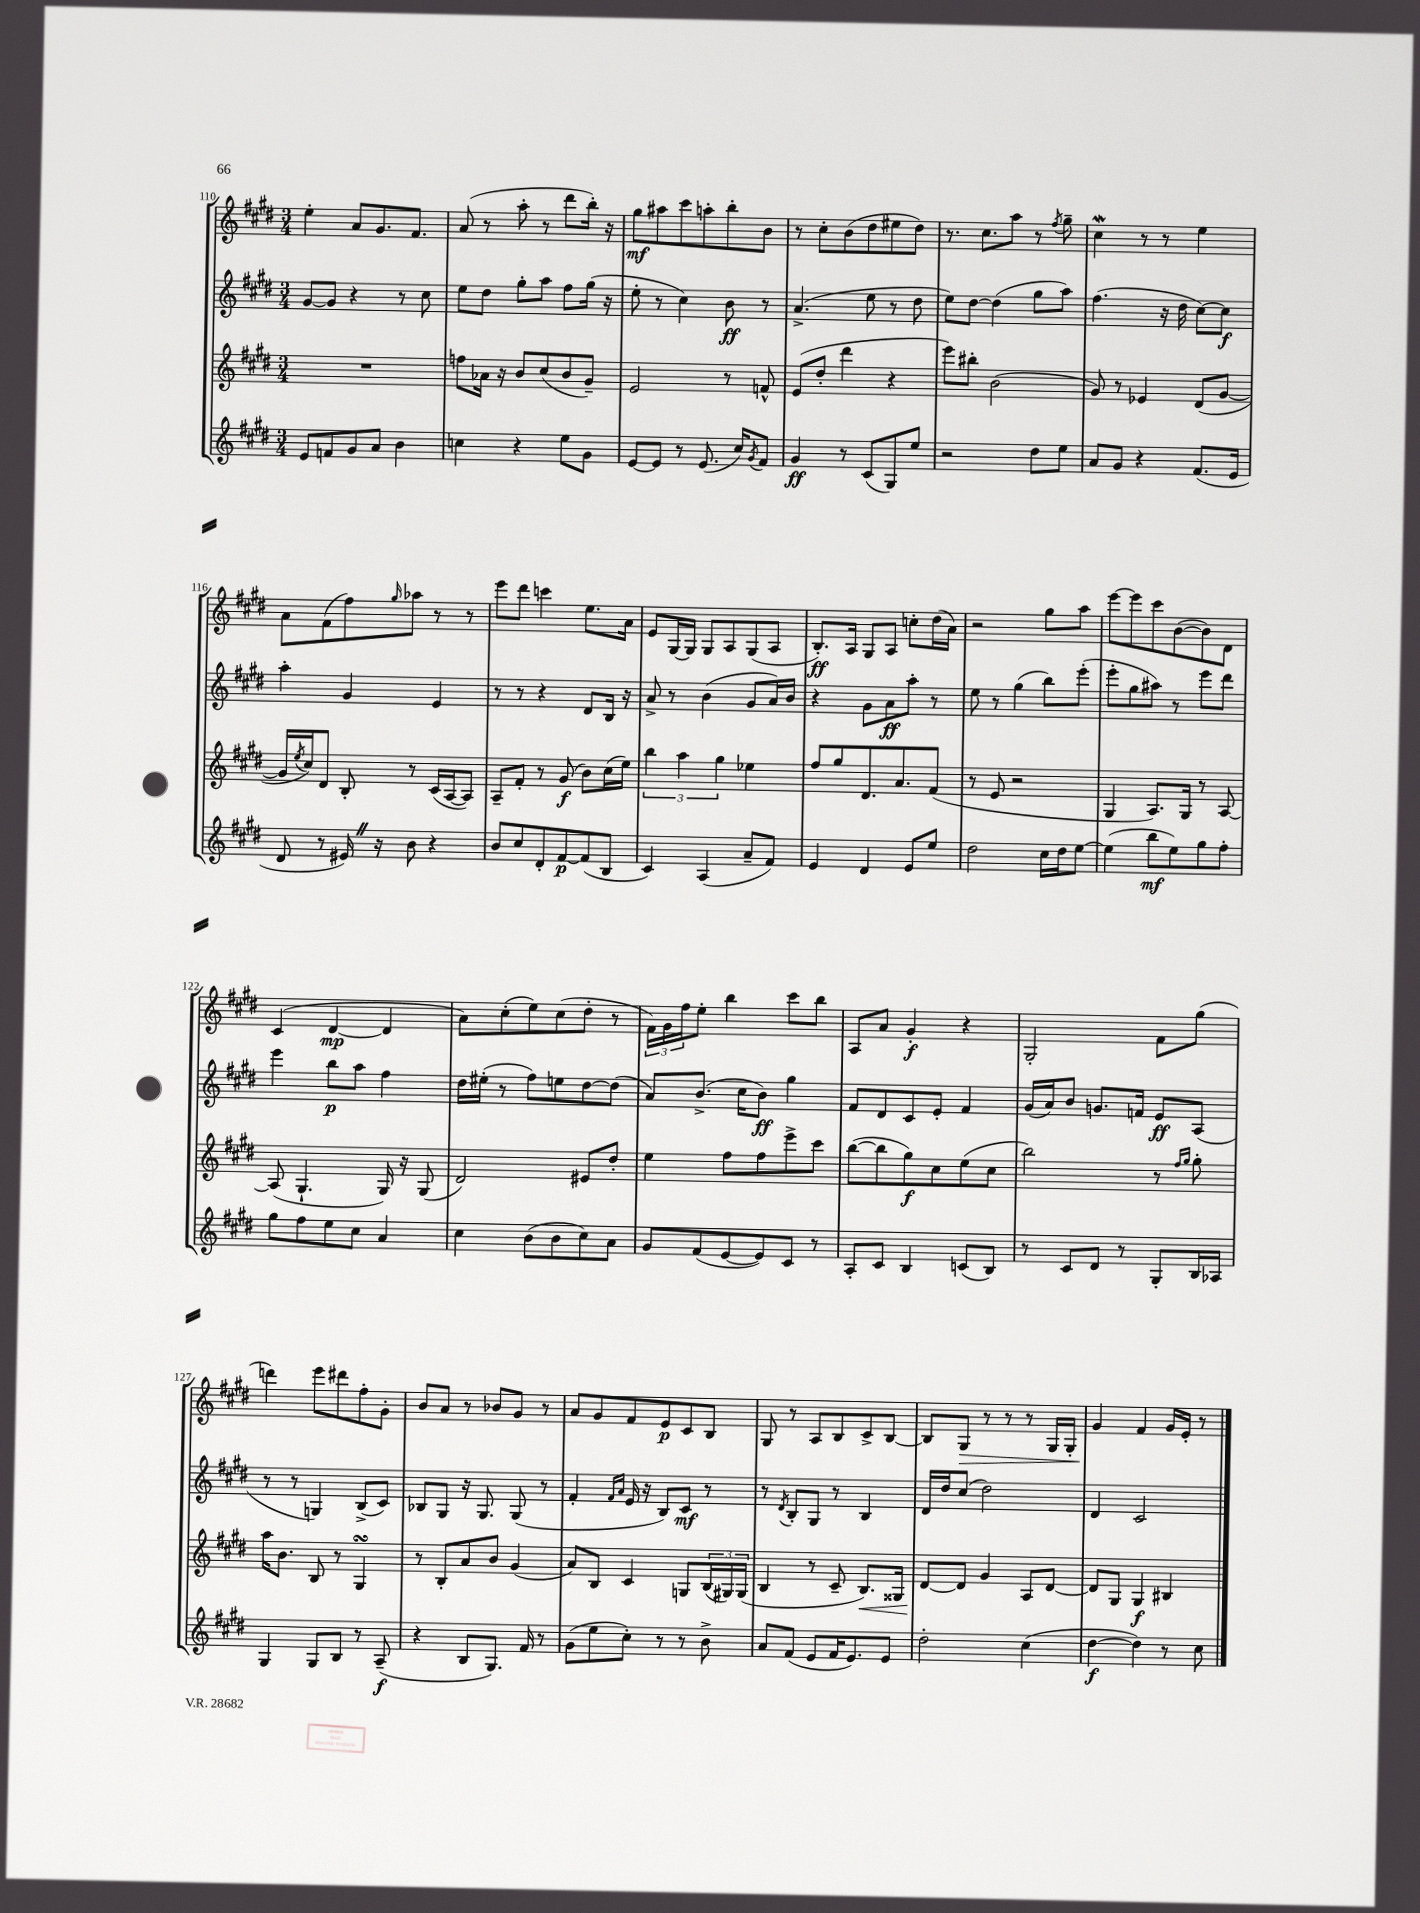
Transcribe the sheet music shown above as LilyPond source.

<<
\new StaffGroup <<
\new Staff = "s0" {
    \clef treble \key e \major \numericTimeSignature \time 3/4
    e''4-. a'8 gis'8. fis'8. |
    a'8( r8 a''8-. r8 dis'''8 b''16-.) r16 |
    gis''8\mf ais''8 cis'''8 a''8-. b''8-. b'8 |
    r8 cis''8-. b'8( dis''8 eis''8 dis''8) |
    r8. cis''8. a''8 r8 \acciaccatura { fis''8 } gis''8-- |
    cis''4\mordent r8 r8 e''4 |
    a'8 fis'8( fis''8) \grace { gis''16 } aes''8 r8 r8 |
    e'''8 dis'''8 c'''4 e''8. a'16 |
    e'8 gis16~ gis16 gis8 a8 gis8( a8 |
    b8.-.\ff) a16 gis8 a8 c''8-. dis''16( a'16) |
    r2 gis''8 a''8 |
    e'''8~ e'''8 cis'''8 b'8~( b'8) dis'8 |
    cis'4( dis'4~\mp dis'4 |
    a'8) cis''8-.( e''8) cis''8( dis''8-. r8 |
    \tuplet 3/2 { fis'16) gis'16 fis''16 } e''8-. b''4 cis'''8 b''8 |
    a8 a'8 gis'4-.\f r4 |
    gis2-. fis'8 gis''8( |
    d'''4) e'''8 dis'''8 fis''8-. gis'8-. |
    b'8 a'8 r8 bes'8 gis'8 r8 |
    a'8 gis'8 fis'8 e'8\p cis'8 b8 |
    gis8 r8 a8 b8 cis'8-> b8~ |
    b8 gis8\> r8 r8 r8 gis16 gis16-. |
    gis'4\! fis'4 gis'16 e'16-. r8 \bar "|." |
}
\new Staff = "s1" {
    \clef treble \key e \major \numericTimeSignature \time 3/4
    gis'8~ gis'8 r4 r8 cis''8 |
    e''8 dis''8 gis''8-. a''8 fis''8 gis''16( r16 |
    e''8-. r8 cis''4) b'8\ff r8 |
    a'4.->( e''8 r8 dis''8 |
    e''8) dis''8~ dis''4( gis''8 a''8) |
    fis''4.( r16 dis''16 cis''8~) cis''8\f |
    a''4-. gis'4 e'4 |
    r8 r8 r4 dis'8 b16 r16 |
    a'8-> r8 b'4( gis'8 a'16) b'16 |
    r4 gis'8 a'8\ff a''8-. r8 |
    e''8 r8 gis''4( b''8) e'''8-.( |
    e'''8-. gis''8 ais''8) r8 e'''8 dis'''8 |
    e'''4 b''8\p a''8 fis''4 |
    dis''16 eis''16-.( r8 fis''8) e''8 dis''8~ dis''8( |
    a'8) b'8.->( cis''16 b'8\ff) gis''4 |
    fis'8 dis'8 cis'8 e'8-. fis'4 |
    gis'16( a'16) b'8 g'8. f'16 e'8\ff a8( |
    r8 r8 g4) b8->( cis'8) |
    bes8 gis8 r16 gis8. gis8( r8 |
    fis'4-. \grace { fis'16 a'16 } e'16 r16 b8) cis'8\mf r8 |
    r8 \acciaccatura { dis'8 } b8-. gis8 r8 b4 |
    dis'16 dis''16 cis''8( dis''2) |
    dis'4 cis'2 \bar "|." |
}
\new Staff = "s2" {
    \clef treble \key e \major \numericTimeSignature \time 3/4
    R2. |
    f''8 aes'16 r16 b'8 cis''8( b'8 gis'8--) |
    e'2 r8 f'8-^ |
    e'8( dis''8-. dis'''4 r4 |
    e'''8) bis''8-. b'2( |
    gis'8) r8 ees'4 dis'8( gis'8~ |
    gis'16 \acciaccatura { e''8 } cis''16) dis'8 b8-. r8 cis'16( a16~ a8) |
    a8-- fis'8-. r8 gis'8\f( b'8) cis''16( e''16) |
    \tuplet 3/2 { b''4 a''4 gis''4 } ees''4 |
    fis''8 gis''8 dis'8. a'8. fis'8( |
    r8 e'8 r2 |
    gis4 a8.) gis16 r8 a8~ |
    a8( gis4.-! gis16) r16 gis8( |
    dis'2) eis'8 dis''8-. |
    e''4 fis''8 fis''8 e'''8-> cis'''8 |
    b''8~( b''8 gis''8\f) cis''8 e''8( cis''8 |
    b''2) r8 \grace { fis''16 gis''16 } gis''8-. |
    a''16 b'8. b8 r8 gis4\turn |
    r8 b8-. a'8 b'8 gis'4( |
    a'8) b8 cis'4 g8 \tuplet 3/2 { b16( gis16) gis16( } |
    b4 r8 cis'8-- b8.\<) gisis16 |
    dis'8~\! dis'8 gis'4 a8 dis'8~ |
    dis'8 gis8 gis4\f bis4 \bar "|." |
}
\new Staff = "s3" {
    \clef treble \key e \major \numericTimeSignature \time 3/4
    e'8 f'8 gis'8 a'8 b'4 |
    c''4 r4 e''8 gis'8 |
    e'8~ e'8 r8 e'8.( cis''16) \acciaccatura { gis'8 } fis'8 |
    gis'4\ff r8 cis'8( gis8) e''8 |
    r2 dis''8 e''8 |
    a'8 gis'8 r4 fis'8.( e'16 |
    dis'8 r8 eis'16) \once \override BreathingSign.text = \markup { \musicglyph "scripts.caesura.straight" } \breathe r16 b'8 r4 |
    b'8 cis''8 dis'8-. fis'8~\p fis'8( b8 |
    cis'4) a4( a'8-- fis'8) |
    e'4 dis'4 e'8 e''8 |
    dis''2 cis''16 dis''16 e''8~ |
    e''4( b''8\mf e''8) gis''8 fis''8-. |
    gis''8 fis''8 e''8 cis''8 a'4 |
    cis''4 b'8( b'8 cis''8) a'8 |
    gis'8 fis'8( e'8~ e'8) cis'8 r8 |
    a8-. cis'8 b4 c'8( b8) |
    r8 cis'8 dis'8 r8 gis8-. b16 aes16 |
    gis4 gis8 b8 r8 a8--\f( |
    r4 b8 gis8.) fis'16 r8 |
    gis'8( e''8 cis''8-.) r8 r8 b'8-> |
    a'8 fis'8( e'8 fis'16 e'8.) e'8 |
    dis''2-. cis''4( |
    dis''4~\f dis''4) r8 cis''8 \bar "|." |
}
>>
>>
\layout { \context { \Score currentBarNumber = #110 } }
